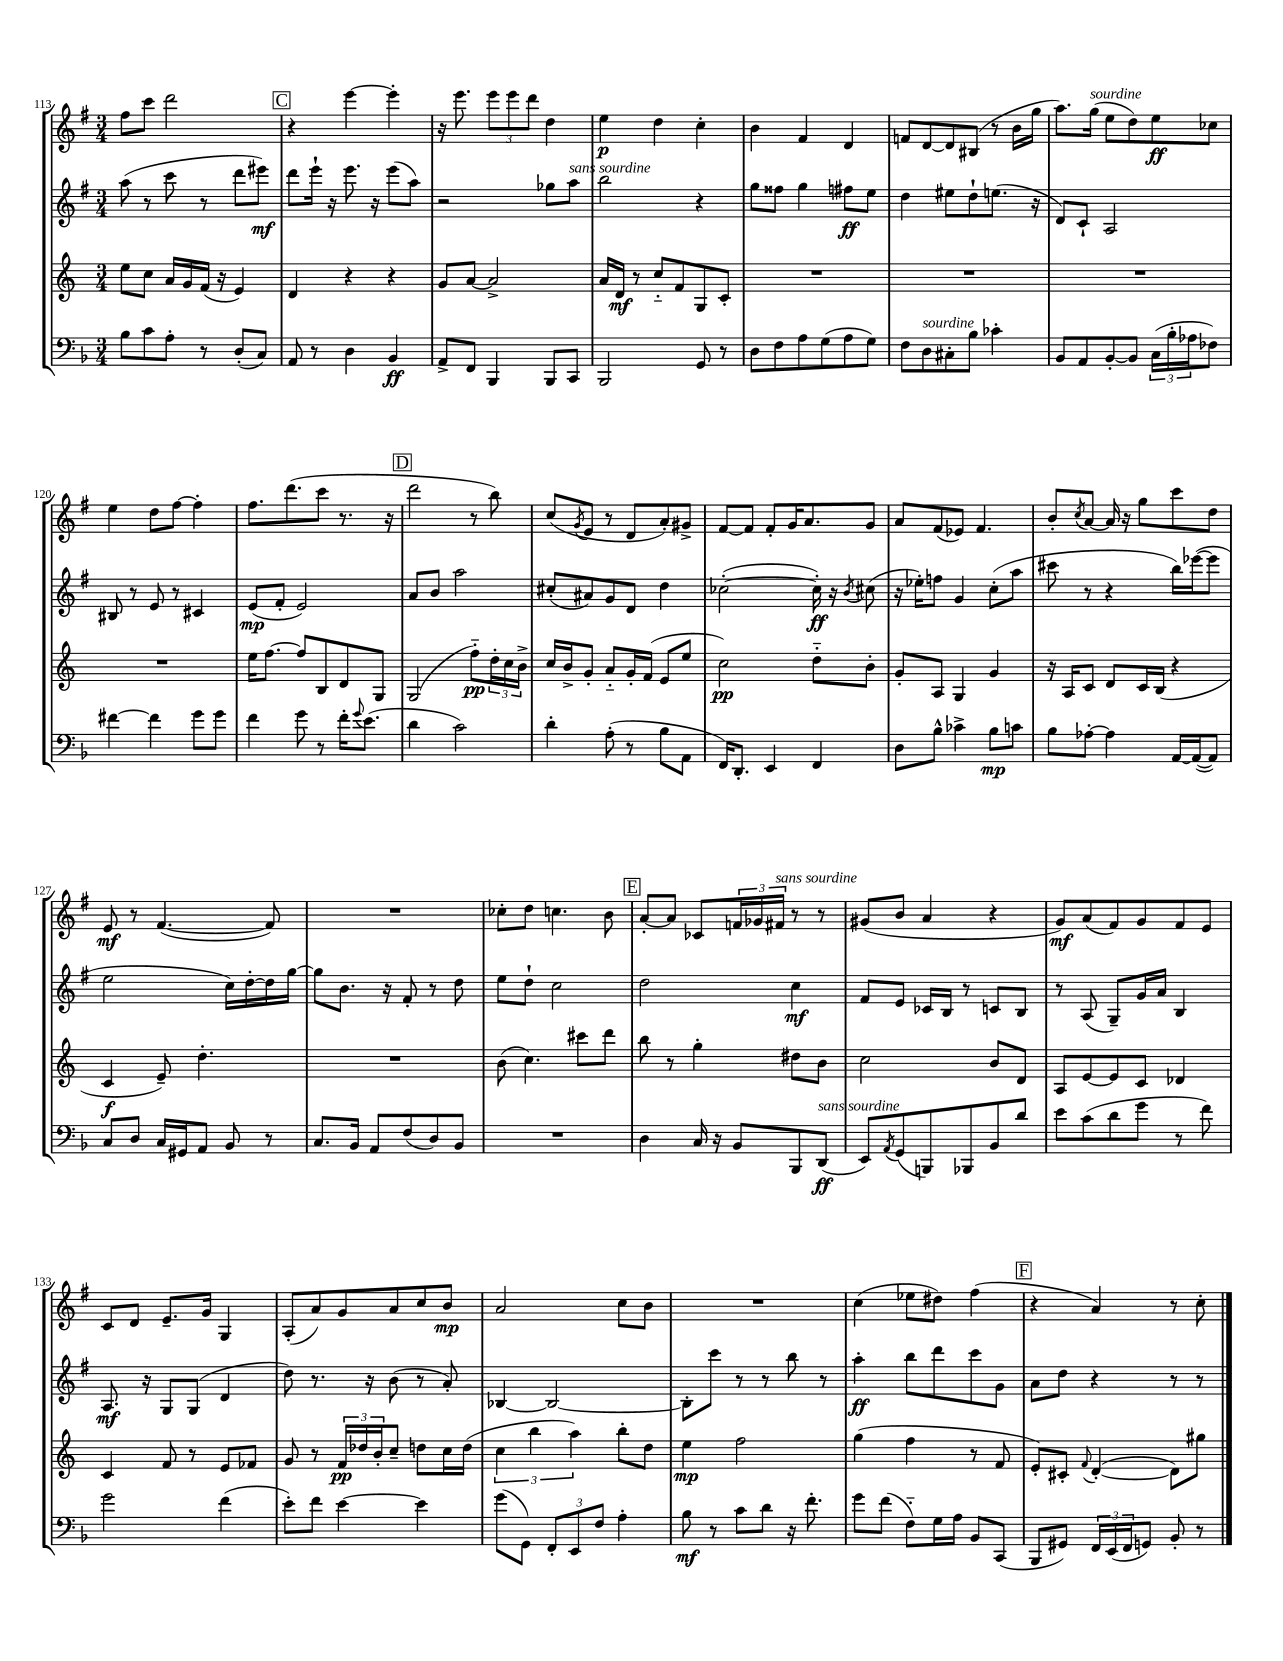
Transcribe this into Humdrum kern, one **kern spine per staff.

**kern	**dynam	**kern	**dynam	**kern	**dynam	**kern	**dynam
*part4	*part4	*part3	*part3	*part2	*part2	*part1	*part1
*staff4	*staff4	*staff3	*staff3	*staff2	*staff2	*staff1	*staff1
*clefF4	*	*clefG2	*	*clefG2	*	*clefG2	*
*k[b-]	*	*k[]	*	*k[f#]	*	*k[f#]	*
*M3/4	*	*M3/4	*	*M3/4	*	*M3/4	*
=113	=113	=113	=113	=113	=113	=113	=113
8B-\L	.	8ee\L	.	(8aa\	.	8ff#\L	.
8c\	.	8cc\J	.	8r	.	8ccc\J	.
8A'\J	.	16a/LL	.	8ccc\	.	2ddd\	.
.	.	16g/	.	.	.	.	.
8r	.	(16f/JJ	.	8r	.	.	.
.	.	16r	.	.	.	.	.
(8D'/L	.	4e/)	.	8ddd\L	.	.	.
8C/J)	.	.	.	8eee#X\J)	mf	.	.
!!LO:REH:place=s1:t=C
=114	=114	=114	=114	=114	=114	=114	=114
8AA/	.	4d/	.	8ddd\L	.	4r	.
8r	.	.	.	16eee`\Jk	.	.	.
.	.	.	.	16r	.	.	.
4D\	.	4r	.	8.eee\	.	[4eee\	.
.	.	.	.	16r	.	.	.
4BB-/	ff	4r	.	(8eee\L	.	4eee'\]	.
.	.	.	.	8aa\J)	.	.	.
=115	=115	=115	=115	=115	=115	=115	=115
8AA^/L	.	8g/L	.	2r	.	16r	.
.	.	.	.	.	.	8.eee\	.
8FF/J	.	[8a/J	.	.	.	.	.
4BBB-/	.	2a^/]	.	.	.	12eee\L	.
.	.	.	.	.	.	12eee\	.
.	.	.	.	.	.	12ddd\J	.
8BBB-/L	.	.	.	8gg-X\L	.	4dd\	.
!	!	!	!	!LO:TX:a:i:t=sans sourdine	!	!	!
8CC/J	.	.	.	8aa\J	.	.	.
=116	=116	=116	=116	=116	=116	=116	=116
2BBB-/	.	16a/LL	.	2bb\	.	4ee\	p
.	.	16d/JJ	mf	.	.	.	.
.	.	8r	.	.	.	.	.
.	.	8cc/L	.	.	.	4dd\	.
.	.	8f/	.	.	.	.	.
8GG/	.	8G/	.	4r	.	4cc'\	.
8r	.	8c'/J	.	.	.	.	.
=117	=117	=117	=117	=117	=117	=117	=117
8D\L	.	2.r	.	8gg\L	.	4b\	.
8F\	.	.	.	8ff##X\J	.	.	.
8A\	.	.	.	4gg\	.	4f#/	.
(8G\	.	.	.	.	.	.	.
8A\	.	.	.	8ff#X\L	ff	4d/	.
8G\J)	.	.	.	8ee\J	.	.	.
=118	=118	=118	=118	=118	=118	=118	=118
8F\L	.	2.r	.	4dd\	.	8fn/L	.
!LO:TX:a:i:t=sourdine	!	!	!	!	!	!	!
8D\	.	.	.	.	.	[8d/	.
8C#X'\	.	.	.	8ee#X\L	.	8d/]	.
8B-\J	.	.	.	8dd`\	.	(8B#X/J	.
4c-X'\	.	.	.	(8.een\J	.	8r	.
.	.	.	.	.	.	16b\LL	.
.	.	.	.	16r	.	16gg\JJ	.
=119	=119	=119	=119	=119	=119	=119	=119
8BB-/L	.	2.r	.	8d/L)	.	8.aa\L)	.
8AA/	.	.	.	8c`/J	.	.	.
!	!	!	!	!	!	!LO:TX:a:i:t=sourdine	!
.	.	.	.	.	.	(16gg\Jk	.
[8BB-'/	.	.	.	2A/	.	8ee\L	.
8BB-/J]	.	.	.	.	.	8dd\)	.
(24C\LL	.	.	.	.	.	8ee\	ff
24B-'\	.	.	.	.	.	.	.
24A-X\J	.	.	.	.	.	.	.
8F-X\J)	.	.	.	.	.	8cc-X\J	.
!!LO:LB:g=z
=120	=120	=120	=120	=120	=120	=120	=120
[4f#X\	.	2.r	.	8B#X/	.	4ee\	.
.	.	.	.	8r	.	.	.
4f#\]	.	.	.	8e/	.	8dd\L	.
.	.	.	.	8r	.	[8ff#\J	.
8g\L	.	.	.	4c#X/	.	4ff#'\]	.
8g\J	.	.	.	.	.	.	.
=121	=121	=121	=121	=121	=121	=121	=121
4f\	.	16ee\KL	.	(8e/L	mp	8.ff#\L	.
.	.	[8.ff\J	.	.	.	.	.
.	.	.	.	8f#'/J	.	.	.
.	.	.	.	.	.	(8.ddd\	.
8g\	.	8ff/L]	.	2e/)	.	.	.
8r	.	8B/	.	.	.	8ccc\J	.
16f'\KL	.	8d/	.	.	.	8.r	.
8qqg/	.	.	.	.	.	.	.
(8.e\J	.	.	.	.	.	.	.
.	.	8G/J	.	.	.	.	.
.	.	.	.	.	.	16r	.
!!LO:REH:place=s1:t=D
=122	=122	=122	=122	=122	=122	=122	=122
4d\	.	(2G/	.	8a/L	.	2ddd\	.
.	.	.	.	8b/J	.	.	.
2c\)	.	.	.	2aa\	.	.	.
.	.	8ff\L)	pp	.	.	8r	.
.	.	24dd'\L	.	.	.	8bb\)	.
.	.	24cc\	.	.	.	.	.
.	.	24b^\JJ	.	.	.	.	.
=123	=123	=123	=123	=123	=123	=123	=123
4d'\	.	16cc/LL	.	(8cc#X'/L	.	(8cc/L	.
.	.	16b^/J	.	.	.	.	.
.	.	.	.	.	.	8qg/	.
.	.	8g'/J	.	8a#X/)	.	8e/J	.
(8A'\	.	8a/L	.	8g/	.	8r	.
8r	.	16g'/L	.	8d/J	.	8d/L	.
.	.	(16f/JJ	.	.	.	.	.
8B-\L	.	8e/L	.	4dd\	.	8a'/)	.
8AA\J	.	8ee/J	.	.	.	8g#X^/J	.
=124	=124	=124	=124	=124	=124	=124	=124
16FF/KL)	.	2cc\)	pp	([2cc-X'\	.	[8f#/L	.
8.DD'/J	.	.	.	.	.	.	.
.	.	.	.	.	.	8f#/J]	.
4EE/	.	.	.	.	.	8f#'/L	.
.	.	.	.	.	.	16g/K	.
.	.	.	.	.	.	8.a/	.
4FF/	.	8dd\L	.	16cc-'\])	ff	.	.
.	.	.	.	16r	.	.	.
.	.	.	.	8qb/	.	.	.
.	.	8b'\J	.	(8cc#X\	.	8g/J	.
=125	=125	=125	=125	=125	=125	=125	=125
8D\L	.	8g'/L	.	16r	.	8a/L	.
.	.	.	.	16ee-X'\KL)	.	.	.
8B-^^\J	.	8A/J	.	8ffn\J	.	(8f#/	.
4c-X^\	.	4G/	.	4g/	.	8e-X/J)	.
.	.	.	.	.	.	4.f#/	.
8B-\L	mp	4g/	.	(8cc'\L	.	.	.
8cn\J	.	.	.	8aa\J	.	.	.
=126	=126	=126	=126	=126	=126	=126	=126
8B-\L	.	16r	.	8ccc#X\	.	8b'/L	.
.	.	16A/KL	.	.	.	.	.
.	.	.	.	.	.	8qcc/	.
[8A-X'\J	.	8c/J	.	8r	.	[8a/J	.
4A-\]	.	8d/L	.	4r	.	16a/]	.
.	.	.	.	.	.	16r	.
.	.	16c/L	.	.	.	8gg\L	.
.	.	(16B/JJ	.	.	.	.	.
[16AA/LL	.	4r	.	16bb\LL)	.	8ccc\	.
(16AA/J_	.	.	.	([16eee-X\J	.	.	.
8AA/J])	.	.	.	8eee-\J]	.	8dd\J	.
!!LO:LB:g=z
=127	=127	=127	=127	=127	=127	=127	=127
8C/L	.	4c/	f	2ee\	.	8e/	mf
8D/J	.	.	.	.	.	8r	.
16C/LL	.	8e~/)	.	.	.	([4.f#/	.
16GG#X/J	.	.	.	.	.	.	.
8AA/J	.	4.dd'\	.	.	.	.	.
8BB-/	.	.	.	16cc\LL)	.	.	.
.	.	.	.	[16dd'\	.	.	.
8r	.	.	.	16dd\]	.	8f#/])	.
.	.	.	.	[16gg\JJ	.	.	.
=128	=128	=128	=128	=128	=128	=128	=128
8.C/L	.	2.r	.	8gg\L]	.	2.r	.
.	.	.	.	8.b\J	.	.	.
16BB-/Jk	.	.	.	.	.	.	.
8AA/L	.	.	.	.	.	.	.
.	.	.	.	16r	.	.	.
(8F/	.	.	.	8f#'/	.	.	.
8D/)	.	.	.	8r	.	.	.
8BB-/J	.	.	.	8dd\	.	.	.
=129	=129	=129	=129	=129	=129	=129	=129
2.r	.	(8b\	.	8ee\L	.	8cc-X'\L	.
.	.	4.cc\)	.	8dd`\J	.	8dd\J	.
.	.	.	.	2cc\	.	4.ccn\	.
.	.	8ccc#X\L	.	.	.	.	.
.	.	8ddd\J	.	.	.	8b\	.
!!LO:REH:place=s1:t=E
=130	=130	=130	=130	=130	=130	=130	=130
4D\	.	8bb\	.	2dd\	.	[8a'/L	.
.	.	8r	.	.	.	8a/J]	.
16C/	.	4gg'\	.	.	.	8c-X/L	.
16r	.	.	.	.	.	.	.
8BB-/L	.	.	.	.	.	24fn/L	.
.	.	.	.	.	.	24g-X/	.
!	!	!	!	!	!	!LO:TX:a:i:t=sans sourdine	!
.	.	.	.	.	.	24f#X/JJ	.
8BBB-/	.	8dd#X\L	.	4cc\	mf	8r	.
!LO:TX:a:i:t=sans sourdine	!	!	!	!	!	!	!
(8DD/J	ff	8b\J	.	.	.	8r	.
=131	=131	=131	=131	=131	=131	=131	=131
8EE/L)	.	2cc\	.	8f#/L	.	(8g#X/L	.
8qAA/	.	.	.	.	.	.	.
(8GG/	.	.	.	8e/J	.	8b/J	.
8BBBn/)	.	.	.	16c-X/LL	.	4a/	.
.	.	.	.	16B/JJ	.	.	.
8BBB-X/	.	.	.	8r	.	.	.
8BB-/	.	8b/L	.	8cn/L	.	4r	.
8d/J	.	8d/J	.	8B/J	.	.	.
=132	=132	=132	=132	=132	=132	=132	=132
8e\L	.	8A/L	.	8r	.	8g/L)	mf
(8c\	.	[8e/	.	(8A/	.	(8a/	.
8d\	.	8e/]	.	8G~/L)	.	8f#/)	.
8g\J	.	8c/J	.	16g/L	.	8g/	.
.	.	.	.	16a/JJ	.	.	.
8r	.	4d-X/	.	4B/	.	8f#/	.
8f\)	.	.	.	.	.	8e/J	.
!!LO:LB:g=z
=133	=133	=133	=133	=133	=133	=133	=133
2g\	.	4c/	.	8.A/	mf	8c/L	.
.	.	.	.	.	.	8d/J	.
.	.	.	.	16r	.	.	.
.	.	8f/	.	8G/L	.	8.e~/L	.
.	.	8r	.	(8G/J	.	.	.
.	.	.	.	.	.	16g/Jk	.
(4f\	.	8e/L	.	4d/	.	4G/	.
.	.	8f-X/J	.	.	.	.	.
=134	=134	=134	=134	=134	=134	=134	=134
8e'\L)	.	8g/	.	8dd\)	.	(8A'/L	.
8f\J	.	8r	.	8.r	.	8a/)	.
[4e\	.	24f/LL	pp	.	.	8g/	.
.	.	24dd-X/	.	.	.	.	.
.	.	.	.	16r	.	.	.
.	.	24b'/J	.	.	.	.	.
.	.	8cc~/J	.	(8b\	.	8a/	.
4e\]	.	8ddn\L	.	8r	.	8cc/	.
.	.	16cc\L	.	8a'/)	.	8b/J	mp
.	.	(16dd\JJ	.	.	.	.	.
=135	=135	=135	=135	=135	=135	=135	=135
(8g\L	.	6cc\	.	[4B-X/	.	2a/	.
8GG\J)	.	.	.	.	.	.	.
.	.	6bb\	.	.	.	.	.
12FF'/L	.	.	.	2B-/_	.	.	.
12EE/	.	6aa\)	.	.	.	.	.
12F/J	.	.	.	.	.	.	.
4A'\	.	8bb'\L	.	.	.	8cc\L	.
.	.	8dd\J	.	.	.	8b\J	.
=136	=136	=136	=136	=136	=136	=136	=136
8B-\	mf	4ee\	mp	8B-'\L]	.	2.r	.
8r	.	.	.	8ccc\J	.	.	.
8c\L	.	2ff\	.	8r	.	.	.
8d\J	.	.	.	8r	.	.	.
16r	.	.	.	8bb\	.	.	.
8.f'\	.	.	.	.	.	.	.
.	.	.	.	8r	.	.	.
=137	=137	=137	=137	=137	=137	=137	=137
8g\L	.	(4gg\	.	4aa'\	ff	(4cc\	.
(8f\J	.	.	.	.	.	.	.
8F\L)	.	4ff\	.	8bb\L	.	8ee-X\L	.
16G\L	.	.	.	8ddd\	.	8dd#X\J)	.
16A\JJ	.	.	.	.	.	.	.
8BB-/L	.	8r	.	8ccc\	.	(4ff#\	.
(8CC/J	.	8f/	.	8g\J	.	.	.
!!LO:REH:place=s1:t=F
=138	=138	=138	=138	=138	=138	=138	=138
8BBB-/L	.	8e'/L)	.	8a\L	.	4r	.
8GG#X/J)	.	8c#X'/J	.	8dd\J	.	.	.
.	.	8qqf/	.	.	.	.	.
24FF/LL	.	([4d'/	.	4r	.	4a/)	.
(24EE/	.	.	.	.	.	.	.
24FF/J	.	.	.	.	.	.	.
8GGn/J)	.	.	.	.	.	.	.
8BB-'/	.	8d\L])	.	8r	.	8r	.
8r	.	8gg#X\J	.	8r	.	8cc'\	.
==	==	==	==	==	==	==	==
*-	*-	*-	*-	*-	*-	*-	*-
